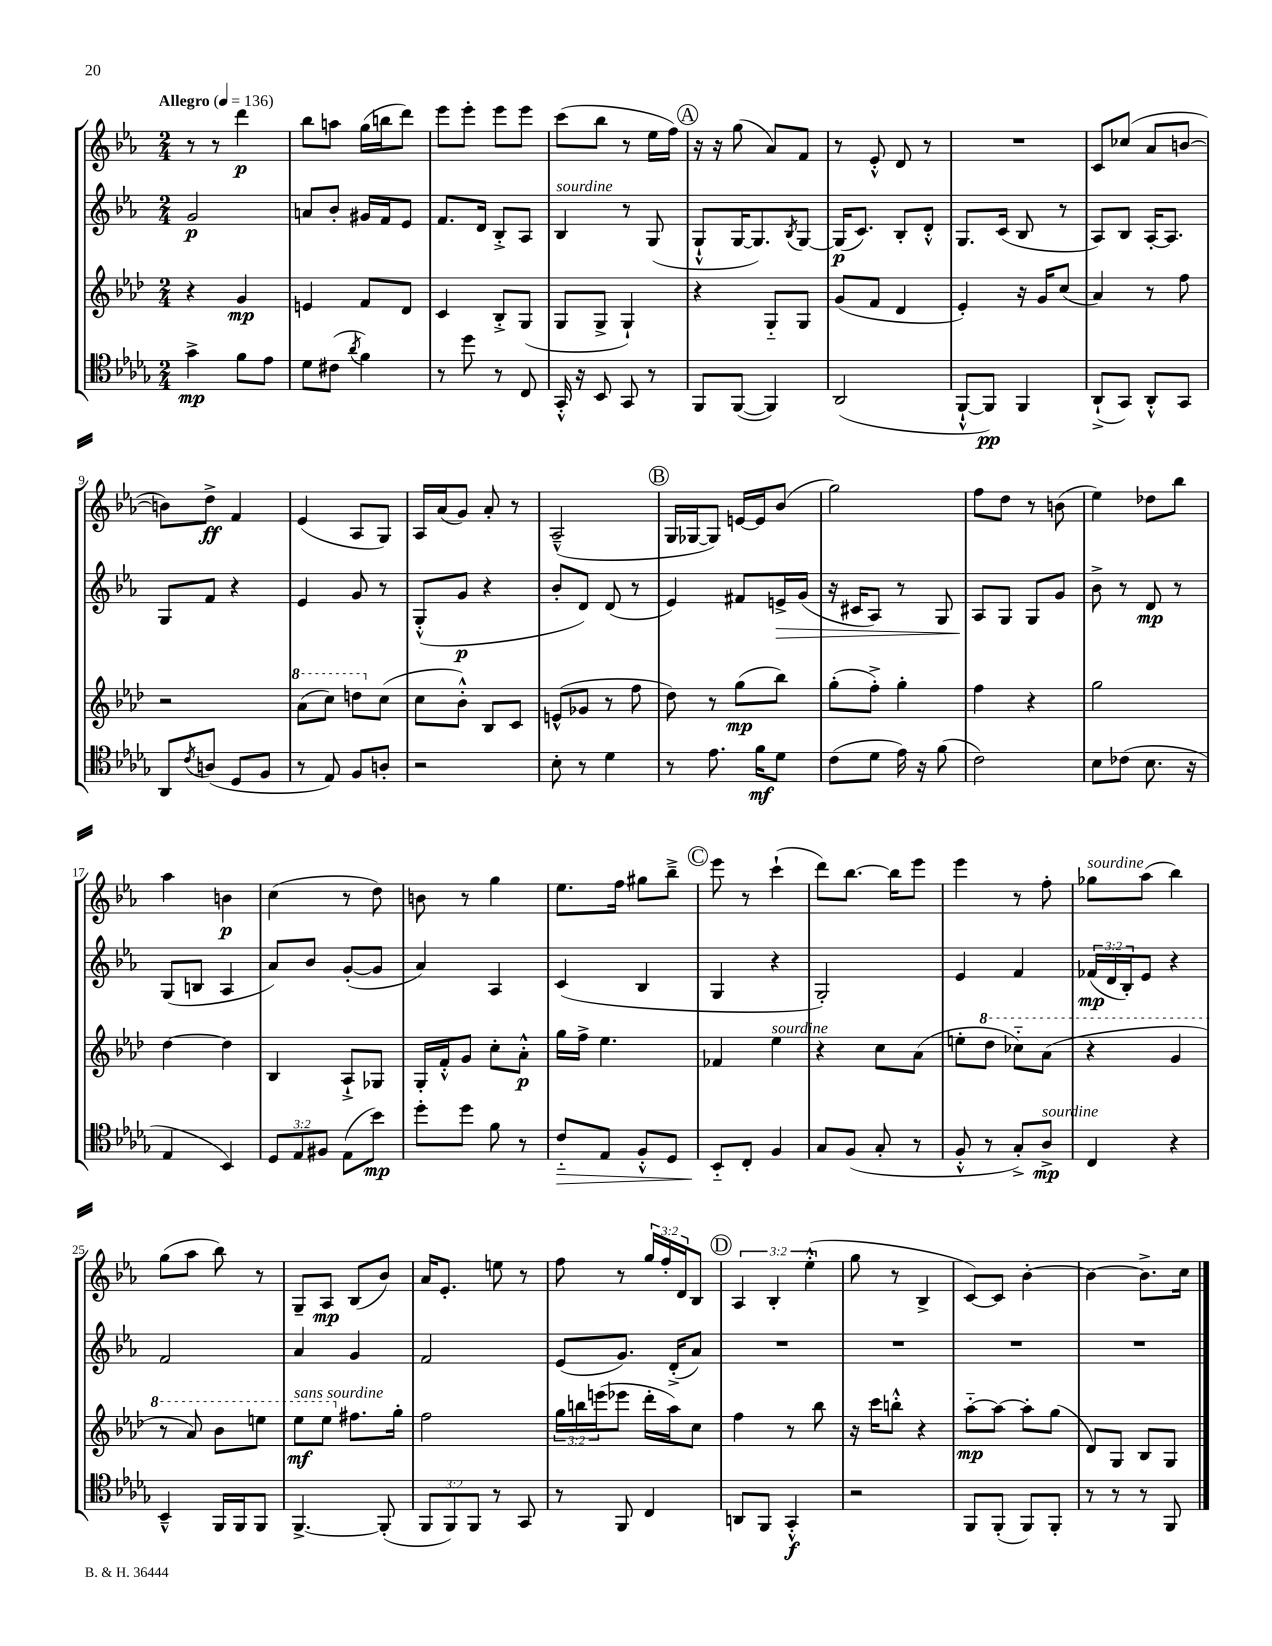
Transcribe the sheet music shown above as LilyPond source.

<<
\new StaffGroup <<
\new Staff = "s0" {
    \clef treble \key ees \major \numericTimeSignature \time 2/4 \override Staff.TupletNumber.text = #tuplet-number::calc-fraction-text \tempo "Allegro" 4 = 136
    r8 r8 d'''4\p |
    bes''8 a''8 g''16( b''16 d'''8) |
    ees'''8 ees'''8-. ees'''8 ees'''8 |
    c'''8( bes''8 r8 ees''16 f''16) |
    \mark \markup { \circle "A" } r16 r16 g''8( aes'8) f'8 |
    r8 ees'8-.-^ d'8 r8 |
    R2 |
    c'8 ces''8( aes'8 b'8~ |
    b'8) d''8->\ff f'4 |
    ees'4( aes8 g8) |
    aes16 aes'16( g'8) aes'8-. r8 |
    aes2---^( |
    \mark \markup { \circle "B" } g16 ges16~ ges8) e'16~ e'16 bes'8( |
    g''2) |
    f''8 d''8 r8 b'8( |
    ees''4) des''8 bes''8 |
    aes''4 b'4\p |
    c''4( r8 d''8) |
    b'8 r8 g''4 |
    ees''8. f''16 gis''8 bes''8---> |
    \mark \markup { \circle "C" } ees'''8 r8 c'''4-!( |
    d'''8) bes''8.~ bes''16 ees'''8 |
    ees'''4 r8 f''8-. |
    ges''8^\markup { \italic "sourdine" } aes''8( bes''4) |
    g''8( aes''8 bes''8) r8 |
    g8-- aes8\mp bes8( bes'8) |
    aes'16 ees'8.-. e''8 r8 |
    f''8 r8 \tuplet 3/2 { g''16 f''16-. d'16 } bes8 |
    \mark \markup { \circle "D" } \tuplet 3/2 { aes4 bes4-. ees''4-.-^( } |
    g''8 r8 bes4-> |
    c'8~) c'8 bes'4~-. |
    bes'4~ bes'8.-> c''16 \bar "|." |
}
\new Staff = "s1" {
    \clef treble \key ees \major \numericTimeSignature \time 2/4 \override Staff.TupletNumber.text = #tuplet-number::calc-fraction-text
    g'2\p |
    a'8 bes'8-. gis'16 f'16 ees'8 |
    f'8. d'16 bes8-.-> aes8 |
    bes4^\markup { \italic "sourdine" } r8 g8( |
    \mark \markup { \circle "A" } g8-!-^ g16~ g8.) \acciaccatura { bes8 } g8~ |
    g16\p( c'8.) bes8-. d'8-.-^ |
    g8. c'16( bes8 r8 |
    aes8) bes8 aes16~-. aes8. |
    g8 f'8 r4 |
    ees'4 g'8 r8 |
    g8-.-^( g'8\p r4 |
    bes'8-. d'8) d'8( r8 |
    \mark \markup { \circle "B" } ees'4) fis'8 e'16->\> g'16( |
    r16 cis'16 aes8) r8 g8 |
    aes8\! g8 g8 g'8 |
    bes'8-> r8 d'8\mp r8 |
    g8( b8 aes4 |
    aes'8) bes'8 g'8~-.( g'8 |
    aes'4) aes4 |
    c'4( bes4 |
    \mark \markup { \circle "C" } g4 r4 |
    g2-.) |
    ees'4 f'4 |
    \tuplet 3/2 { fes'16\mp( d'16 bes16-.) } ees'8 r4 |
    f'2 |
    aes'4 g'4 |
    f'2 |
    ees'8( g'8.) d'16-.->( aes'8) |
    \mark \markup { \circle "D" } R2 |
    R2 |
    R2 |
    R2 \bar "|." |
}
\new Staff = "s2" {
    \clef treble \key aes \major \numericTimeSignature \time 2/4 \override Staff.TupletNumber.text = #tuplet-number::calc-fraction-text
    r4 g'4\mp |
    e'4 f'8 des'8 |
    c'4 bes8-.-> g8( |
    g8 g8-> g4-!) |
    \mark \markup { \circle "A" } r4 g8-_ g8 |
    g'8( f'8 des'4 |
    ees'4-.) r16 g'16 c''8( |
    aes'4) r8 f''8 |
    r2 |
    \ottava #1 aes''8( c'''8) d'''8 \ottava #0 c''8( |
    c''8 bes'8-.-^) bes8 c'8 |
    e'8-^( ges'8 r8 f''8 |
    \mark \markup { \circle "B" } des''8) r8 g''8\mp( bes''8) |
    g''8-.( f''8-.->) g''4-. |
    f''4 r4 |
    g''2 |
    des''4~ des''4 |
    bes4 aes8-!-> ges8 |
    g16-. f'16-.-^ g'8 c''8-. aes'8-.-^\p |
    g''16 f''16-> ees''4. |
    \mark \markup { \circle "C" } fes'4 ees''4^\markup { \italic "sourdine" } |
    r4 c''8 aes'8( |
    e''8-. \ottava #1 des'''8 ces'''8-_) aes''8( |
    r4 g''4 |
    r8 aes''8) bes''8 e'''8 |
    ees'''8\mf^\markup { \italic "sans sourdine" } ees'''8 \ottava #0 fis''8. g''16-. |
    f''2 |
    \tuplet 3/2 { g''16 b''16 e'''16( } ees'''8 des'''16-. aes''16) c''8 |
    \mark \markup { \circle "D" } f''4 r8 bes''8 |
    r16 c'''16 b''8-.-^ r4 |
    aes''8~-_\mp aes''8~ aes''8-. g''8( |
    des'8) g8 bes8 g8 \bar "|." |
}
\new Staff = "s3" {
    \clef tenor \key des \major \numericTimeSignature \time 2/4 \override Staff.TupletNumber.text = #tuplet-number::calc-fraction-text
    ges'4->\mp f'8 ees'8 |
    des'8 cis'8( \acciaccatura { aes'8 } f'4) |
    r8 des''8 r8 c8 |
    ges,16-.-^ r16 bes,8 ges,8 r8 |
    \mark \markup { \circle "A" } f,8 f,8~( f,4) |
    aes,2( |
    f,8~-!-^ f,8\pp) f,4 |
    aes,8-!->( ges,8) aes,8-.-^ ges,8 |
    aes,8 \acciaccatura { c'8 } a8( des8 f8 |
    r8 ees8) f8 a8-. |
    r2 |
    bes8-. r8 des'4 |
    \mark \markup { \circle "B" } r8 ees'8. f'16\mf des'8 |
    c'8( des'8 ees'16) r16 f'8( |
    c'2) |
    bes8 ces'8( bes8. r16 |
    ees4 bes,4) |
    \tuplet 3/2 { des8 ees8 fis8 } ees8( bes'8\mp) |
    des''8-. des''8 f'8 r8 |
    c'8-_\> ees8 f8-.-^ des8 |
    \mark \markup { \circle "C" } bes,8-_\! c8-. f4 |
    ges8 f8( ges8-. r8 |
    f8-.-^ r8 ges8-.->) aes8->\mp^\markup { \italic "sourdine" } |
    c4 r4 |
    bes,4---^ f,16 f,16 f,8 |
    f,4.~-> f,8-.( |
    \tuplet 3/2 { f,8 f,8) f,8 } r8 ges,8 |
    r8 f,8 c4 |
    \mark \markup { \circle "D" } a,8 f,8 ges,4-.-^\f |
    r2 |
    f,8 f,8-.( f,8) f,8-. |
    r8 r8 r8 f,8 \bar "|." |
}
>>
>>
